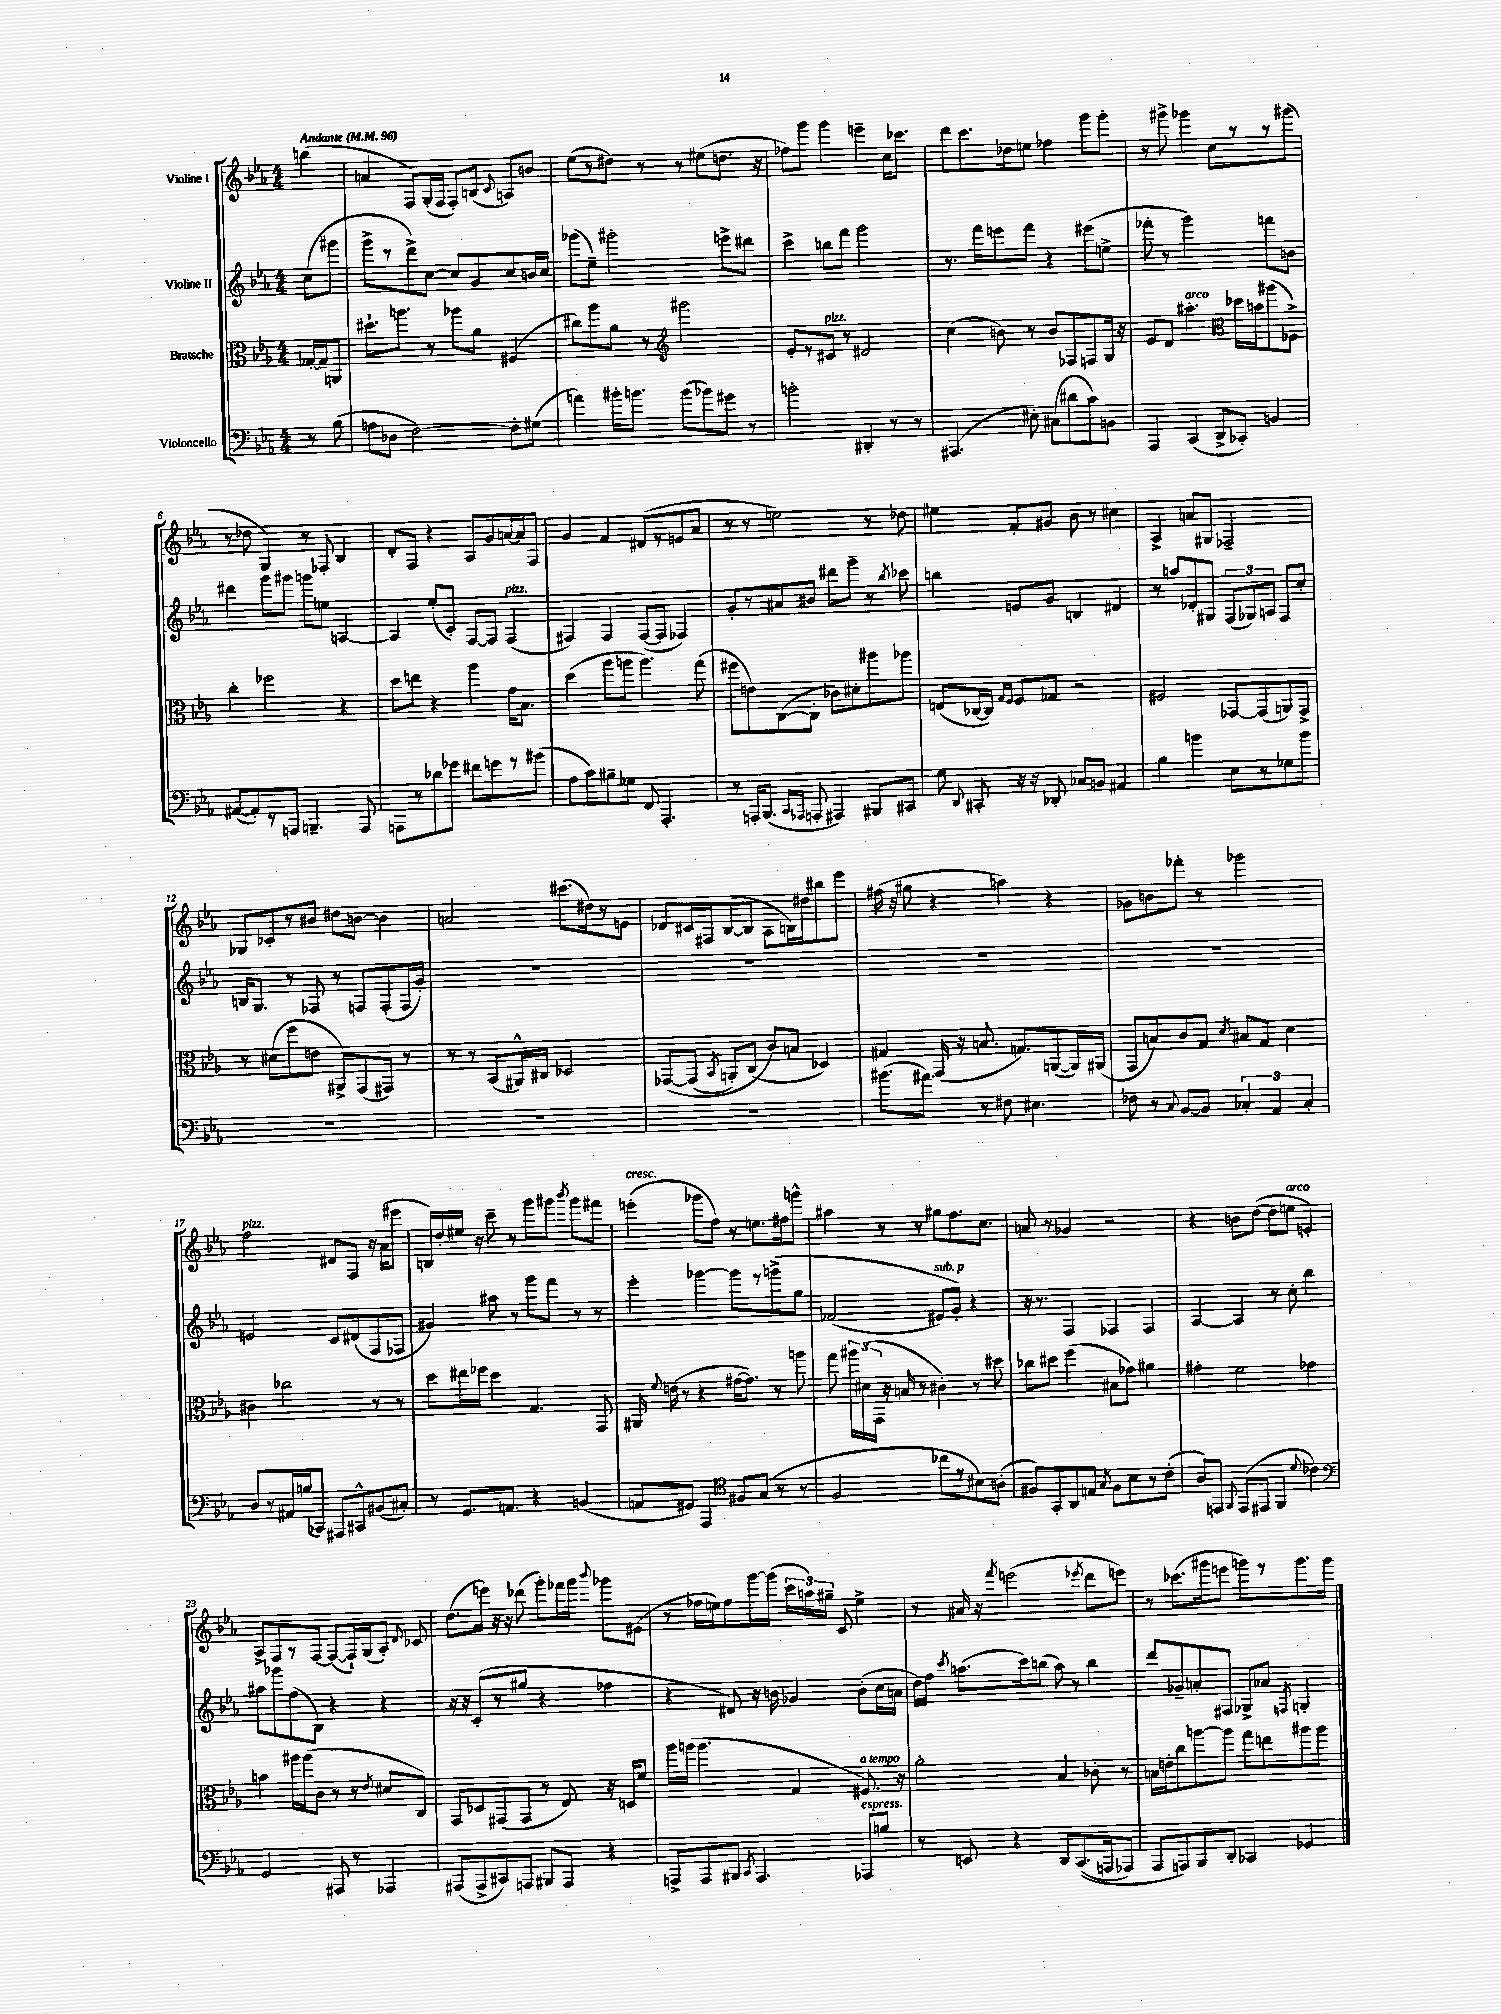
<<
\new StaffGroup <<
\new Staff = "s0" \with { instrumentName = "Violine I" } {
    \clef treble \key ees \major \numericTimeSignature \time 4/4 \partial 4 \tempo "Andante" 4 = 96
    \autoBeamOff b''4( |
    a'4 f8[) g16-.( f16] f8[-.) b8]( \appoggiatura { c'8 } a8[) b'8] |
    ees''8[( r8 dis''8]) r8 r8 eis''8[( d''8.] r16 |
    fes''8[) g'''8] g'''4 e'''4-- c''16[ ces'''8.] |
    d'''8[ c'''8. des''16 e''8] fes''4 g'''8[ g'''8]-. |
    r8 gis'''8-> ges'''4 c''8[ r8 r8 gis'''8]( |
    r8 des''8 g4) r8 fes8-. bes4 |
    d'8[-. f8] r4 aes8[ g'8 a'16~ a'16 f8] |
    g'4 f'4 dis'8[( r8 e'8 aes'8] |
    r8 r8 e''2) r8 des''8 |
    eis''4 f'8[-. gis'8] bes'8 r8 cis''4 |
    aes4-> a'8[ gis8] fes2-- |
    ges8[ ces'8-. r8 bis'8] dis''8[ b'8]~ b'4 |
    a'2 cis'''8.[( dis''16) r8 e'8] |
    des'8[ cis'16 fis16 bes8~( bes8] aes8[ b16) dis''16 bis''8 ees'''8] |
    fis''16( r16 gis''8 r4 a''4) r4 |
    ges'8[ b'8 fes'''8]-. r8 ges'''2 |
    f''2^\markup { \italic "pizz." } dis'8[ f8] r16 aes'16[( eis'''8] |
    b16[) d''16-. eis''16] r16 c'''8-- r8 g'''8[ gis'''8] \acciaccatura { bes'''8 } gis'''8[ fis'''8] |
    e'''4-.^\markup { \italic "cresc." }( ges'''8[ f''8]) r8 e''8.[ fis''16 g'''8]-^ |
    ais''4 r8 r8 gis''8[ f''8. c''8.] |
    a'8 r8 ges'4 r2 |
    r4 b'8[ d''8]~( d''8[ e''8]^\markup { \italic "arco" } e'4-.) |
    aes8[-> f8 r8 f8]~ f8[~( f16-!) g16( aes8]-.) \appoggiatura { d'8 } ces'8 |
    d''8.[( e'''16]) r16 r16 des'''8( g'''8[-.) fes'''16 g'''16] \appoggiatura { bes'''8 } ges'''8[ eis'8]( |
    r8 fes''16[ e''16) fes''8 g'''16~ g'''16]( \tuplet 3/2 { c'''16[ a''16) gis''16]-- } c'8 e''4-> |
    r8 ais'16 r16 \acciaccatura { f'''8 } e'''2( \acciaccatura { ees'''8 } d'''8[ e'''8]) |
    r8 ces'''8.[( gis'''16 e'''8] g'''8[) r8 g'''8. g'''16] \bar "|." |
}
\new Staff = "s1" \with { instrumentName = "Violine II" } {
    \clef treble \key ees \major \numericTimeSignature \time 4/4 \partial 4
    \autoBeamOff c''8[( gis'''8] |
    g'''8[-> r8 d'''8->) c''8]~ c''8[ g'8 c''8 b'16 c''16] |
    ges'''8[( ees''8]--) gis'''2-. e'''8[-> dis'''8] |
    c'''4-> b''8[ f'''8] g'''2 |
    r8. f'''16[ e'''8 f'''8] r4 eis'''8[( e''8]-> |
    fes'''8-. r8 g'''2) f'''8[ b'8] |
    dis'''4 g'''8[ gis'''8] g'''8[ e''8] a4~ |
    a4 ees''8[-.( c'8]-.) f8[~ f8] f4^\markup { \italic "pizz." }( |
    fis4) fis4 fis8[~( fis8] fes4) |
    g'8[-. r8 ais'8 bis'8] dis'''8[ g'''8]-- r8 \acciaccatura { bes''8 } ces'''8 |
    b''4 e'8[ g'8] b4 dis'4 |
    r8 a''8[ des'8-. gis8] \tuplet 3/2 { f8[( ges8) a8] } f8[ c''8]-. |
    b16[ g8.] r8 fes8 r8 f8[ f8-.( f16 g'16]-.) |
    R1 |
    R1 |
    R1 |
    R1 |
    e'2 c'8[ dis'8( f8 fes8] |
    gis'4) ais''8 r8 g'''8[ f'''8] r8 r8 |
    ees'''4-. ges'''4~ ges'''8[ r8 g'''8->\( g''8] |
    fes'2( eis'8[^\markup { \italic "sub. p" }) g'8]-.\) r4 |
    r16 r8. f4 fes4 fes4 |
    aes4~ aes4 r8 c''8-. bes''4 |
    ais''8[ ges'''8 f''8( bes8]) r4 r4 |
    r16 r16 c'8[-.( r8 gis''8] r4 fes''4 |
    r4 dis'8) r16 b'16 ges'4 b'8[-.( c''16 a'16] |
    d''16[) f''16] \acciaccatura { c'''8 } a''8.[( c'''16) b''8]( a''8) r8 b''4 |
    d'''8[ ges'8-- a'8-. fis8] ges8[-> aes'8] \acciaccatura { f8 } g4-. \bar "|." |
}
\new Staff = "s2" \with { instrumentName = "Bratsche" } {
    \clef alto \key ees \major \numericTimeSignature \time 4/4 \partial 4
    \autoBeamOff ges16[~-. ges16-- a,8] |
    dis''8.[-! a''8.] r8 aes''8[ aes'8] fis4( |
    cis''8[) aes''8 aes'8] r8 \clef treble gis'''2 |
    ees'8[-. r8 cis'8]^\markup { \italic "pizz." } r8 dis'2 |
    c''4( b'8) r8 b'8[ fes8 f8 g16] r16 |
    ees'8[ d'8] ais''4.-.^\markup { \italic "arco" } \clef alto des''16[ b'16 ais''8( fes8]->) |
    c''4-. fes''2 r4 |
    d''8[ e''8] r4 aes''4 g'16[ bes8.] |
    d''4( aes''8[ a''8] a''4.) g''8( |
    fis''8[ e'8) c8~( c8]-. ces'8[) dis'8-. ais''8 aes''8] |
    e8[( ces16~ ces16]) \grace { g16[ f16] } f8[ ges8] r2 |
    fis2 ges,8[~ ges,8( a,8) ges,8]-> |
    r8 dis'8[( f''8 e'8] ais,8[->) g,8( gis,8]) r8 |
    r8 r8 bes,8[( ais,16-^) cis16] des2 |
    ges,8[~\( ges,8]( \acciaccatura { bes,8 } a,8[-.) c8]( c'8[\) b8] des4) |
    gis4 g,16( r16 b8. g8.[) a,8~( a,16) ais,16]( |
    g,8[ b8) c'8 g8] \acciaccatura { d'8 } bis8[ g8] d'4 |
    cis'4 ces''2 r8 r8 |
    d''8[ eis''16 fes''16] d''4 g4. g,8 |
    ais,16 \appoggiatura { f'8 } e'16( r8 r4 gis'16[~ gis'8.]) r8 a''8 |
    g''8 \tuplet 3/2 { ais''16[ dis'16( g,16] } r16 b16 r8 cis'4-.) r8 dis''8 |
    ces''8[ dis''8] f''4( bis8[ ges'8]) ais'4 |
    gis'4-. f'2 ges'4 |
    b'4 ais''16[ ais''16( c'8] r8 r8 \acciaccatura { ees'8 } dis'8[ c8]) |
    g,8[ des8 gis,8( gis,8] r8 ees8) r16 d16[ f'8] |
    aes''16[ a''16]( a''4. g4 fis8.^\markup { \italic "a tempo" }) r16 |
    aes'2-. bes4 ces'8-. r8 |
    b16[ e'16-. c''8 a''8~ a''8] g''8[ e''8 ais''8 ais''8] \bar "|." |
}
\new Staff = "s3" \with { instrumentName = "Violoncello" } {
    \clef bass \key ees \major \numericTimeSignature \time 4/4 \partial 4
    \autoBeamOff r8 bes8( |
    a8[ des8] f2~) f8[-. gis8]( |
    a'4) bis'16[-. b'8.] b'8[( bes'8) gis'8] r8 |
    b'2-. dis,4-. r8 r8 |
    ais,,4.( eis8-.) cis8[( dis'8 c'8) b,8] |
    aes,,4 c,4( d,8[-> ces,8]-.) b,4 |
    ais,8[~( ais,8-.) r8 a,,8] b,,4.-- a,,8 |
    a,,8[ r8 des'8 ges'8] fis'8[ g'8 r8 bis'8]( |
    aes8[ c'8) bis8-- ges8] f,8 aes,,4.-. |
    r8 a,,16[-. bes,,8.]( \grace { c,16[ aes,,16] } a,,8-. ais,,4) bis,,8[ cis,8] |
    g8 \appoggiatura { d,8 } cis,8-. r16 r16 des,8-. ces8[ b,8] ais,4 |
    bes4 b'4 ees8[ r8 ges8 b'8] |
    R1 |
    R1 |
    R1 |
    bis'8.[( ais'8.]) r8 fis8 eis4. |
    fes8 r8 \appoggiatura { c8 } bes,8[~ bes,8] \tuplet 3/2 { ces4-. aes,4 ces4-. } |
    d8[ r8 ais,16 b16( ces,8]) ais,,8[ cis,8-^ bis,8( cis8]-.) |
    r8 g,8.[ a,8.] r4 b,4( |
    a,8[ gis,8]) aes,,4 \clef tenor fis8[ g8]( r8 r8 |
    f2 ces''8[ r8 bis8) a8]-.( |
    fis8[) g,8-. aes,8 e8] \acciaccatura { g8 } fis8[ bes8 r8 c'8]-.( |
    aes8[) e,8] \appoggiatura { f,8 } e,8[( eis,8] f,4 \appoggiatura { d'8 } ces'4) |
    \clef bass g,2 ais,,8 r8 aes,,4 |
    ais,,8[( ais,,8-> cis,8) a,,8] bis,,8[ a,,8] r4 |
    a,,8[-> a,,8 bis,,8] \acciaccatura { c,8 } a,,4. aes,,8[^\markup { \italic "espress." } b8] |
    r8 e,8 r4 d,8[ c,8.(\( a,,16 aes,,8]) |
    aes,,8[ a,,8\) bes,,8 d,8]-. ces,4 ges,4 \bar "|." |
}
>>
>>
